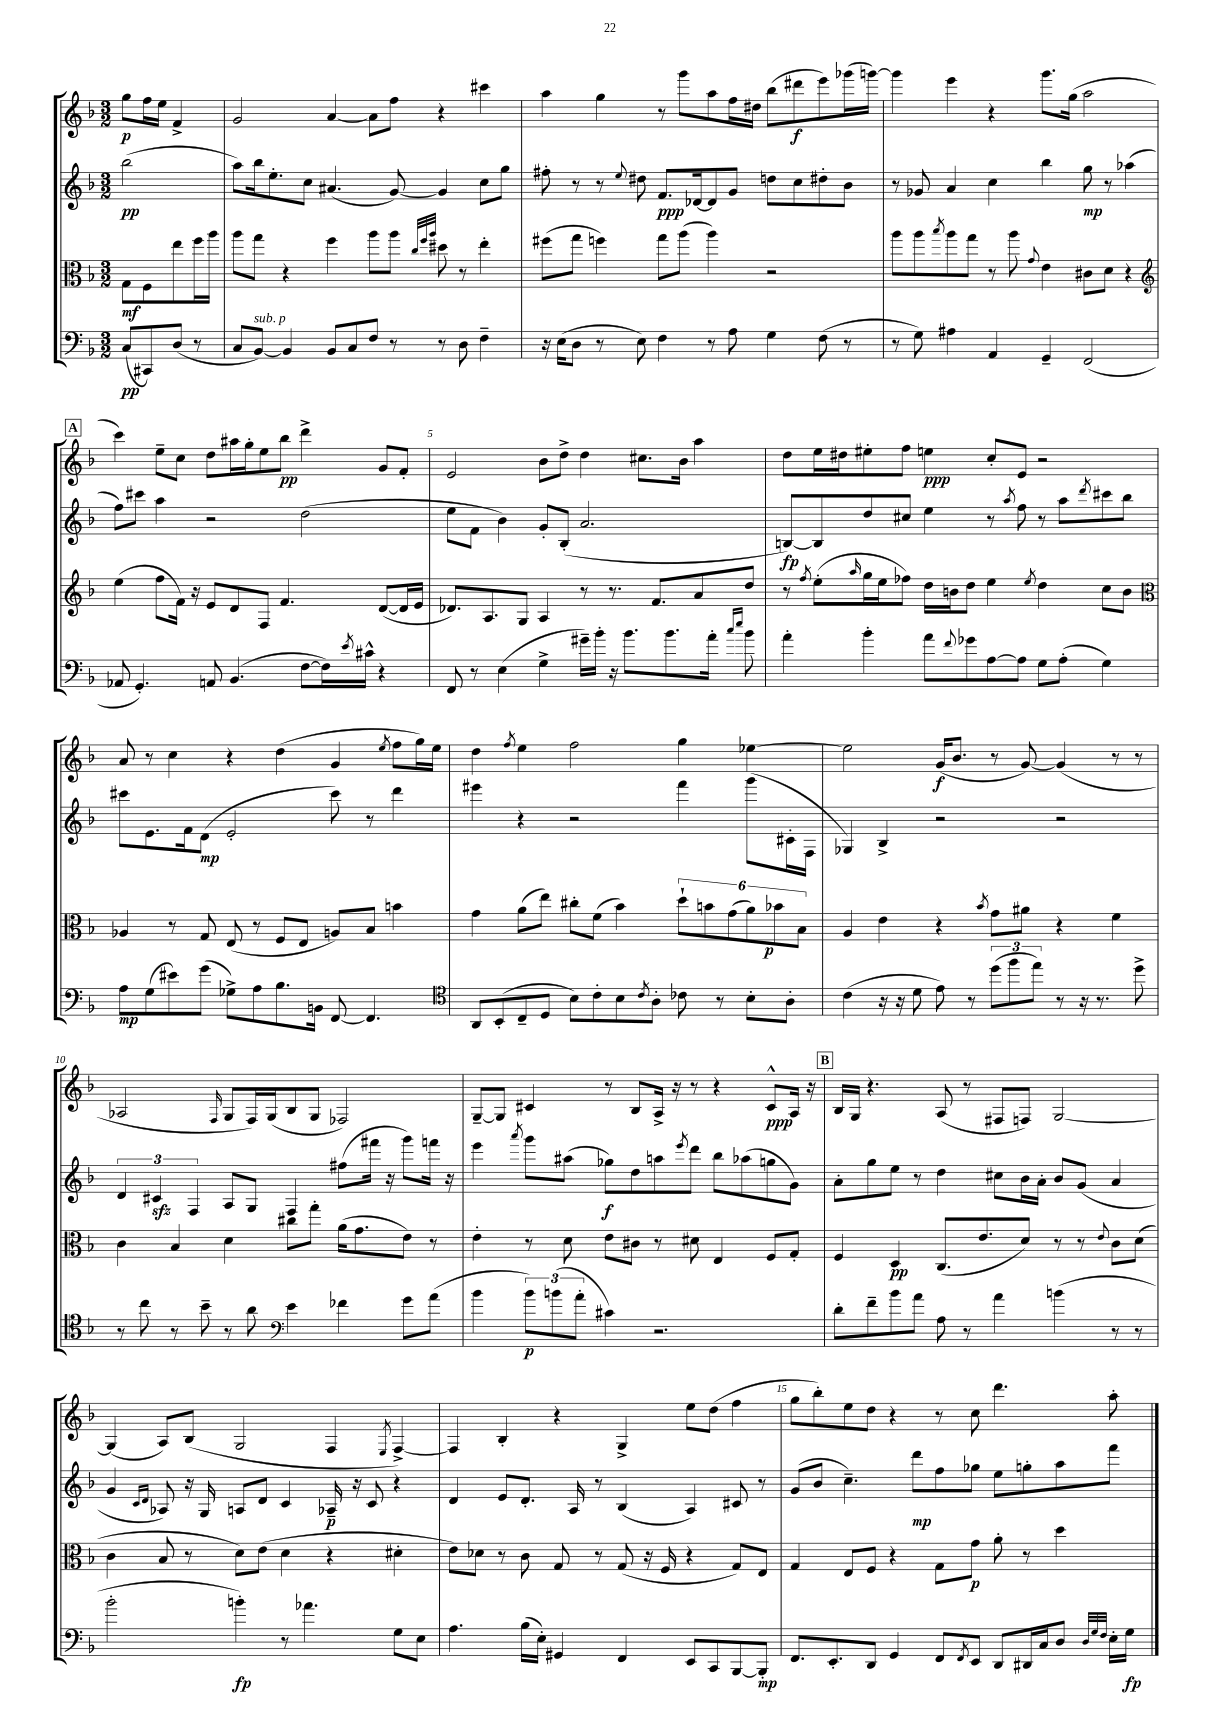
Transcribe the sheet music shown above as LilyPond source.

<<
\new StaffGroup <<
\new Staff = "s0" {
    \clef treble \key f \major \numericTimeSignature \time 3/2 \partial 2
    g''8\p f''16 e''16 f'4-> |
    g'2 a'4~ a'8 f''8 r4 cis'''4 |
    a''4 g''4 r8 g'''8 a''8 f''16 dis''16 bes''8( dis'''8\f e'''8) ges'''16( g'''16~) |
    g'''4 e'''4 r4 g'''8. g''16( a''2 |
    \mark \markup { \box "A" } c'''4) e''8-- c''8 d''8 ais''16 g''16-. e''8 bes''8\pp d'''4-> g'8 f'8-. |
    e'2 bes'8 d''8-> d''4 cis''8. bes'16 a''4 |
    d''8 e''16 dis''16 eis''8-. f''8 e''4\ppp c''8-. e'8 r2 |
    a'8 r8 c''4 r4 d''4( g'4 \acciaccatura { e''8 } f''8 g''16) e''16 |
    d''4 \acciaccatura { f''8 } e''4 f''2 g''4 ees''4~ |
    ees''2 g'16\f( bes'8. r8 g'8~) g'4( r8 r8 |
    aes2 \grace { f16 } g8 f16) g16( bes8 g8 fes2) |
    g8~-- g8 cis'4 r8 bes8 a16-> r16 r8 r4 cis'8-^\ppp a16 r16 |
    \mark \markup { \box "B" } bes16 g16 r4. a8( r8 fis8 f8) g2~ |
    g4( a8) bes8( g2 f4 \acciaccatura { e8 } f4~->) |
    f4 bes4-. r4 g4-> e''8 d''8( f''4 |
    g''8 bes''8-.) e''8 d''8 r4 r8 c''8 d'''4. a''8-. \bar "|." |
}
\new Staff = "s1" {
    \clef treble \key f \major \numericTimeSignature \time 3/2 \partial 2
    bes''2\pp( |
    a''8) bes''16 e''8.-. c''8 ais'4.( g'8~) g'4 c''8 g''8 |
    fis''8-. r8 r8 \appoggiatura { e''8 } dis''8 f'8.\ppp des'16~ des'8 g'8 d''8 c''8 dis''8-. bes'8 |
    r8 ges'8 a'4 c''4 bes''4 g''8\mp r8 aes''4( |
    \mark \markup { \box "A" } f''8) cis'''8 a''4 r2 d''2( |
    e''8 f'8 bes'4) g'8-. bes8-.( a'2. |
    b8~\fp) b8 d''8 cis''8 e''4 r8 \acciaccatura { a''8 } f''8 r8 a''8 \acciaccatura { d'''8 } cis'''8 bes''8 |
    cis'''8 e'8. f'16 d'8\mp( e'2-. cis'''8) r8 d'''4 |
    eis'''4 r4 r2 f'''4 g'''8( cis'16-. f16 |
    ges4) bes4-> r2 r2 |
    \tuplet 3/2 { d'4 cis'4\sfz f4 } a8 g8 f4 fis''8( fis'''16 r16 g'''8) f'''16 r16 |
    e'''4 \acciaccatura { a'''8 } g'''8 ais''8( ges''8\f) d''8 a''8 \acciaccatura { e'''8 } d'''8 bes''8 aes''8( g''8 g'8) |
    \mark \markup { \box "B" } a'8-. g''8 e''8 r8 d''4 cis''8 bes'16 a'16-. bes'8 g'8( a'4 |
    g'4 \grace { c'16 d'16 } aes8) r16 g16 a8 d'8 c'4 aes16--\p r16 c'8 r4 |
    d'4 e'8 d'8.-. a16 r8 bes4( a4) cis'8 r8 |
    g'8( bes'8 c''4.--) d'''8\mp f''8 ges''8 e''8 g''8-. a''8 f'''8 \bar "|." |
}
\new Staff = "s2" {
    \clef alto \key f \major \numericTimeSignature \time 3/2 \partial 2
    g8\mf f8 e''8 f''16 a''16 |
    a''8 g''8 r4 f''4 a''8 a''8 \grace { c''32 f''32 a''32 } dis''8 r8 e''4-. |
    fis''8( g''8 f''4) g''8 a''8( a''4) r2 |
    a''8 a''8 \acciaccatura { bes''8 } a''8 g''8 r8 a''8 \appoggiatura { g'8 } e'4 cis'8 d'8 r4 |
    \mark \markup { \box "A" } \clef treble e''4( f''8 f'16) r16 e'8 d'8 f8 f'4. d'8~( d'16 e'16 |
    des'8.) a8. g8 a4 r8 r8. f'8. a'8 d''8 |
    r8 \acciaccatura { f''8 } e''8-.( \grace { a''16 } g''16 e''16 fes''8) d''16 b'16 d''8 e''4 \acciaccatura { e''8 } d''4 c''8 b'8 |
    \clef alto aes4 r8 g8 e8( r8 f8 e8 a8) bes8 b'4 |
    g'4 a'8( e''8) cis''8-. f'8( bes'4) \tuplet 6/4 { d''8-! b'8 g'8( a'8) bes'8\p bes8 } |
    a4 e'4 r4 \acciaccatura { bes'8 } g'8 ais'8 r4 f'4 |
    c'4 bes4 d'4 cis''8 g''8-. a'16( g'8. e'8) r8 |
    e'4-. r8 d'8 e'8 cis'8 r8 dis'8 e4 f8 g8-. |
    \mark \markup { \box "B" } f4 d4\pp c8.( e'8. d'8) r8 r8 \appoggiatura { e'8 } c'8 d'8( |
    c'4 bes8 r8 d'8) e'8( d'4 r4 dis'4-. |
    e'8) des'8 r8 c'8 g8 r8 g8( r16 f16 r4 g8) e8 |
    g4 e8 f8 r4 g8 g'8\p a'8-. r8 d''4 \bar "|." |
}
\new Staff = "s3" {
    \clef bass \key f \major \numericTimeSignature \time 3/2 \partial 2
    c8\pp( cis,8) d8( r8 |
    c8 bes,8~^\markup { \italic "sub. p" }) bes,4 bes,8 c8 f8 r8 r8 d8 f4-- |
    r16 e16( d8 r8 e8) f4 r8 a8 g4 f8( r8 |
    r8 g8) ais4 a,4 g,4-- f,2( |
    \mark \markup { \box "A" } aes,8 g,4.-.) a,8 bes,4.( f8~ f16) \acciaccatura { e'8 } cis'16-^ r4 |
    f,8 r8 e4( g4-> gis'16--) bes'16-. r16 bes'8. bes'8. a'16-. \grace { c''16 e''16 } bes'8 |
    a'4-. bes'4-. a'8 \appoggiatura { f'8 } ges'8 a8~ a8 g8 a8-.( g4) |
    a8\mp g8( eis'8) g'8( ges8->) a8 bes8. b,16 f,8~ f,4. |
    \clef tenor a,8 bes,8-.( c8-- d8 bes8) c'8-. bes8 \acciaccatura { c'8 } a8-. ces'8 r8 bes8-. a8-. |
    c'4( r16 r16 d'8 e'8) r8 \tuplet 3/2 { d''8( f''8 e''8) } r8 r16 r8. d''8-> |
    r8 c''8 r8 bes'8-- r8 a'8 \clef bass e'4 fes'4 g'8 a'8( |
    bes'4 \tuplet 3/2 { bes'8\p) b'8( a'8-. } cis'4) r2. |
    \mark \markup { \box "B" } d'8-. f'8-- bes'8 a'8 a8 r8 a'4 b'4( r8 r8 |
    bes'2-. b'4-.\fp) r8 aes'4. g8 e8 |
    a4. bes16( e16-.) gis,4 f,4 e,8 c,8 bes,,8~ bes,,8-.\mp |
    f,8. e,8.-. d,8 g,4 f,8 \acciaccatura { f,8 } e,8 d,8 dis,16 c16 d8 \grace { d32 g32 f32 } e16-. g16\fp \bar "|." |
}
>>
>>
\layout { \context { \Score \override BarNumber.break-visibility = ##(#f #t #t) barNumberVisibility = #(every-nth-bar-number-visible 5) } }
